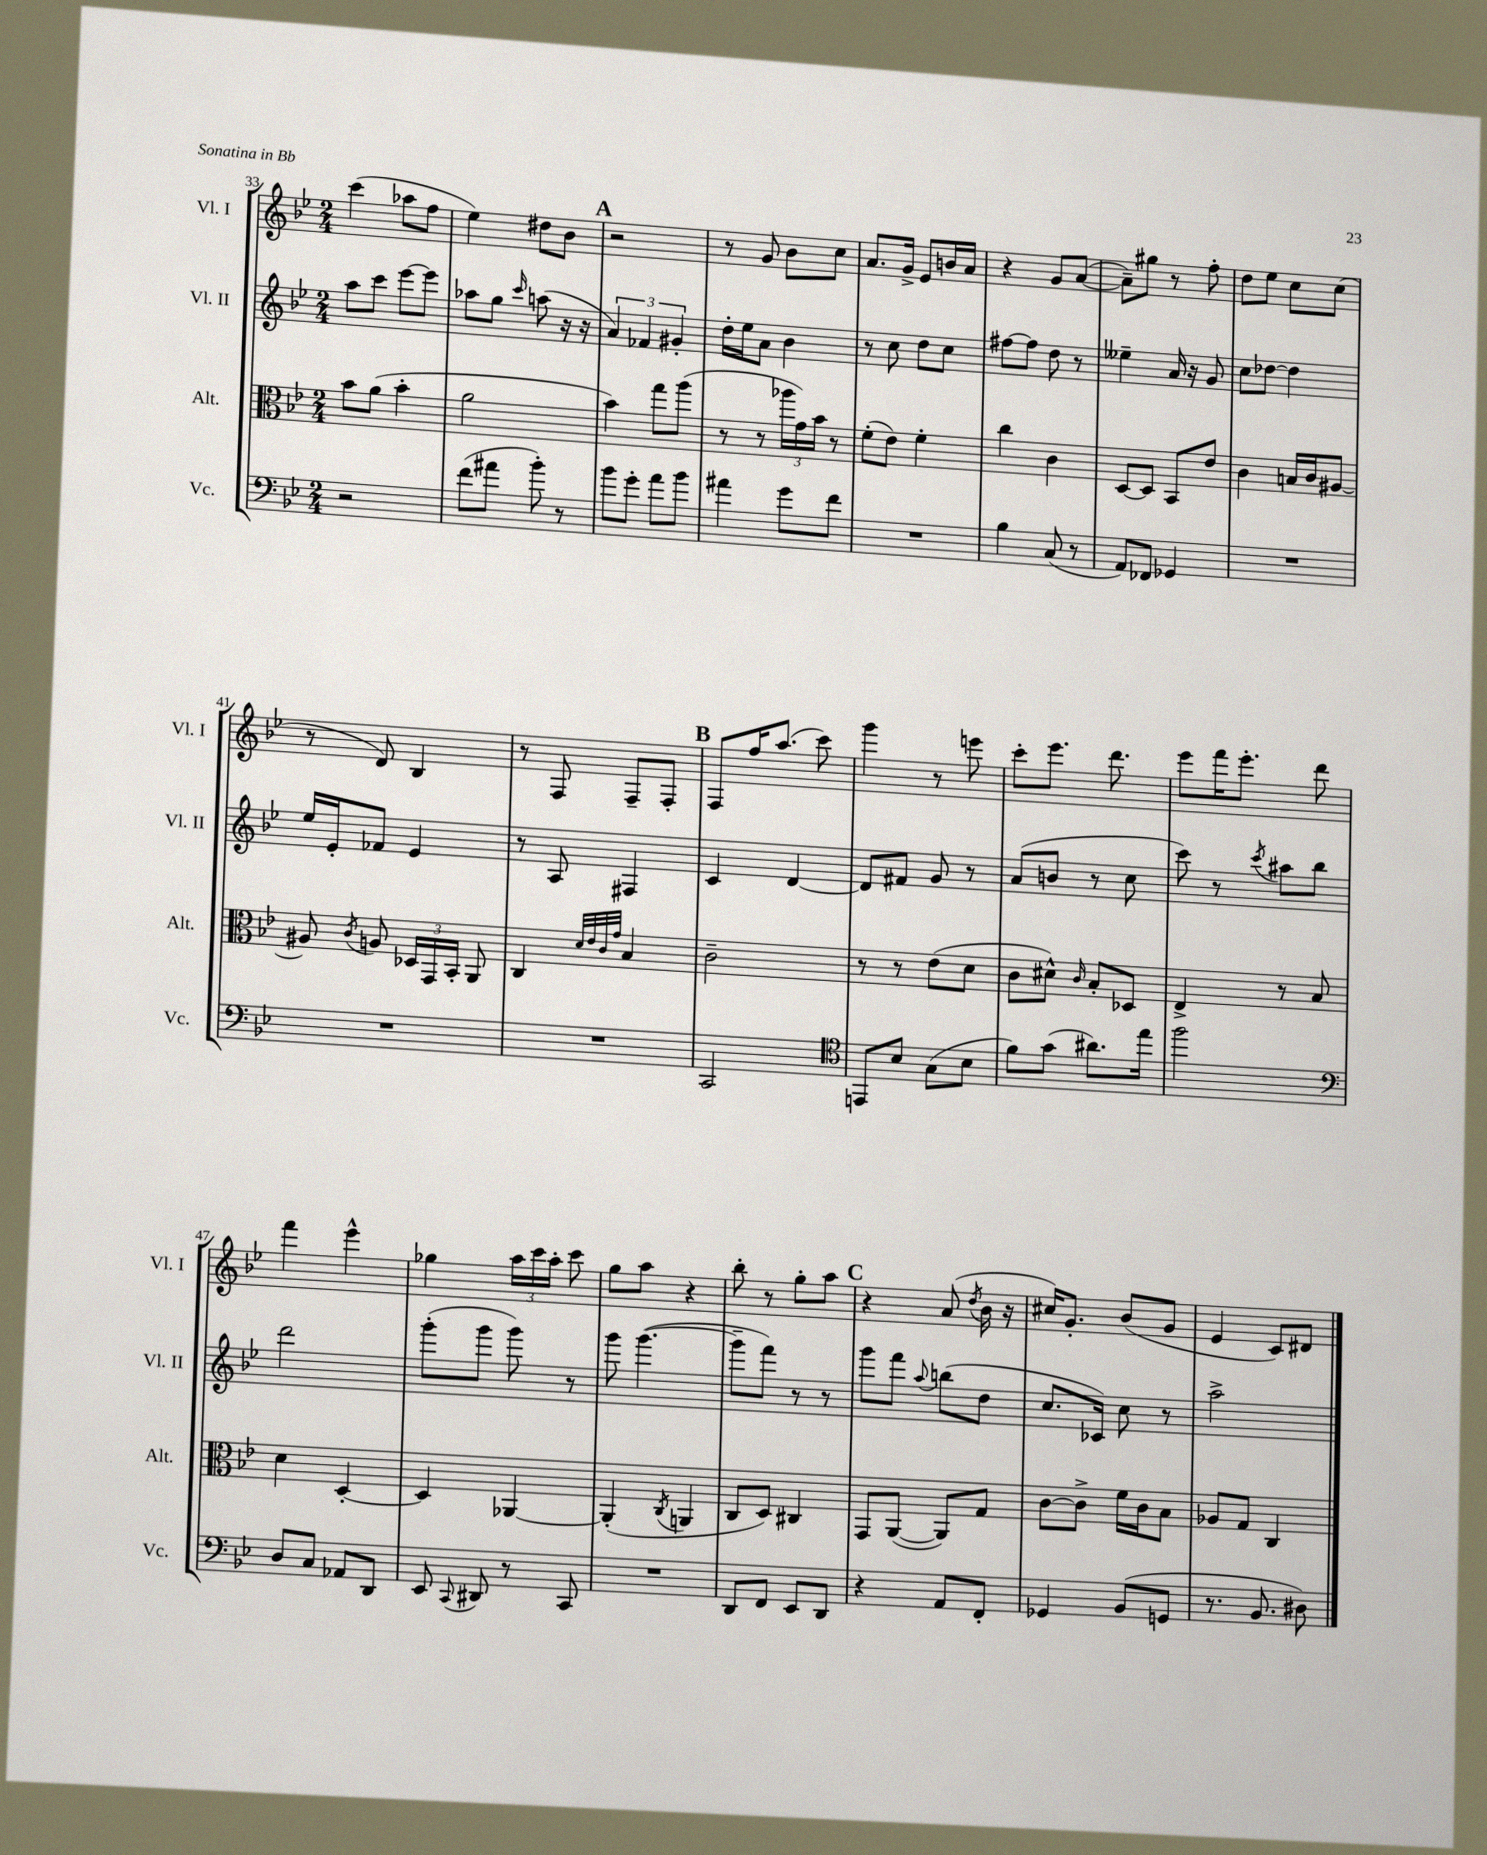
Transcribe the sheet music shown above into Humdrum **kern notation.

**kern	**kern	**kern	**kern
*staff4	*staff3	*staff2	*staff1
*clefF4	*clefC3	*clefG2	*clefG2
*k[b-e-]	*k[b-e-]	*k[b-e-]	*k[b-e-]
*M2/4	*M2/4	*M2/4	*M2/4
2r	8b-	8aa	(4ccc
.	(8a	8ccc	.
.	4b-'	[8eee-	8aa-
.	.	8eee-]	8ff
=	=	=	=
(8f	2a	8aa-	4ee-)
8a#	.	8gg	.
.	.	16qqccc	.
8b-')	.	(8aa	8dd#
8r	.	16r	8b-
.	.	16r	.
=	=	=	=
8b-	4b-)	6a)	2r
8g'	.	.	.
.	.	6f-	.
8a	8gg	.	.
.	.	6g#'	.
8b-	(8aa	.	.
=	=	=	=
4a#	8r	16dd'	8r
.	.	16ee-	.
.	8r	8a	8g
8g	24aa-	4b-	8b-
.	24g)	.	.
.	24b-	.	.
8f	8r	.	8cc
=	=	=	=
2r	(8f'	8r	8.a
.	8e-)	8cc	.
.	.	.	16g^
.	4f'	8dd	8e-
.	.	8cc	16b
.	.	.	16a
=	=	=	=
4B-	4cc	[8ff#	4r
.	.	8ff#]	.
(8C	4c	8dd	8g
8r	.	8r	([8a
=	=	=	=
8AA)	[8D	4ee--~	8a~])
8FF-	8D]	.	8gg#
4GG-	8BB-	16a	8r
.	.	16r	.
.	8e-	8g	8ff'
=	=	=	=
2r	4c	8cc	8dd
.	.	[8dd-	8ee-
.	16B	4dd-]	8cc
.	16c	.	.
.	[8A#	.	(8cc
=	=	=	=
2r	8A#]	16ee-	8r
.	.	16e-'	.
.	8qc	.	.
.	8A	8f-	8d)
.	24D-	4e-	4B-
.	24GG	.	.
.	24BB-'	.	.
.	8AA	.	.
=	=	=	=
2r	4C	8r	8r
.	.	8A	8F
.	32qqd	.	.
.	32qqe-	.	.
.	32qqc	.	.
.	32qqg	.	.
.	4B-	4F#	8F~
.	.	.	8F'
=	=	=	=
2CC	2c~	4c	8F
.	.	.	16ff
.	.	.	(8.aa
.	.	[4d	.
.	.	.	8ccc)
=	=	=	=
*clefC4	*	*	*
8EE	8r	8d]	4ggg
8B-	8r	8f#	.
(8G	(8e-	8g	8r
8B-	8d	8r	8eee
=	=	=	=
8f)	8c	(8a	8ccc'
(8g	8d#^^)	8b	8.eee-
.	16qqc	.	.
8.a#)	8B-'	8r	.
.	.	.	8.ddd
.	8D-	8cc	.
16ee-	.	.	.
=	=	=	=
2ff	4E-^	8ccc)	8eee-
.	.	8r	16fff
.	.	.	8.eee-'
.	.	8qccc	.
.	8r	8aa#	.
.	8B-	8bb-	8ddd
=	=	=	=
*clefF4	*	*	*
8D	4d	2ddd	4fff
8C	.	.	.
8AA-	[4D'	.	4eee-^^
8DD	.	.	.
=	=	=	=
8EE-	4D]	(8ggg'	4gg-
8qqCC	.	.	.
8DD#	.	8ggg	.
8r	[4AA-	8ggg)	24aa
.	.	.	24ccc
.	.	.	24aa'
8CC	.	8r	8ccc
=	=	=	=
2r	(4AA-']	8ggg	8gg
.	.	([4.ggg	8aa
.	8qC	.	.
.	4AA	.	4r
=	=	=	=
8DD	8C	8ggg~]	8bb-'
8FF	8D)	8fff)	8r
8EE-	4C#	8r	8gg'
8DD	.	8r	8aa
=	=	=	=
4r	8GG	8ggg	4r
.	([8AA	8fff	.
.	.	8qqaa	.
8AA	8AA])	(8bb	(8a
.	.	.	8qdd
8FF'	8G	8dd	16b-
.	.	.	16r
=	=	=	=
4GG-	[8c	8.cc	16cc#)
.	.	.	8.g'
.	8c^]	.	.
.	.	16c-)	.
(8BB-	16f	8cc	(8b-
.	16c	.	.
8GG	8B-	8r	8g
=	=	=	=
8.r	8A-	2aa^	4e-
.	8G	.	.
8.BB-	.	.	.
.	4C	.	8c)
8D#)	.	.	8d#
==	==	==	==
*-	*-	*-	*-
